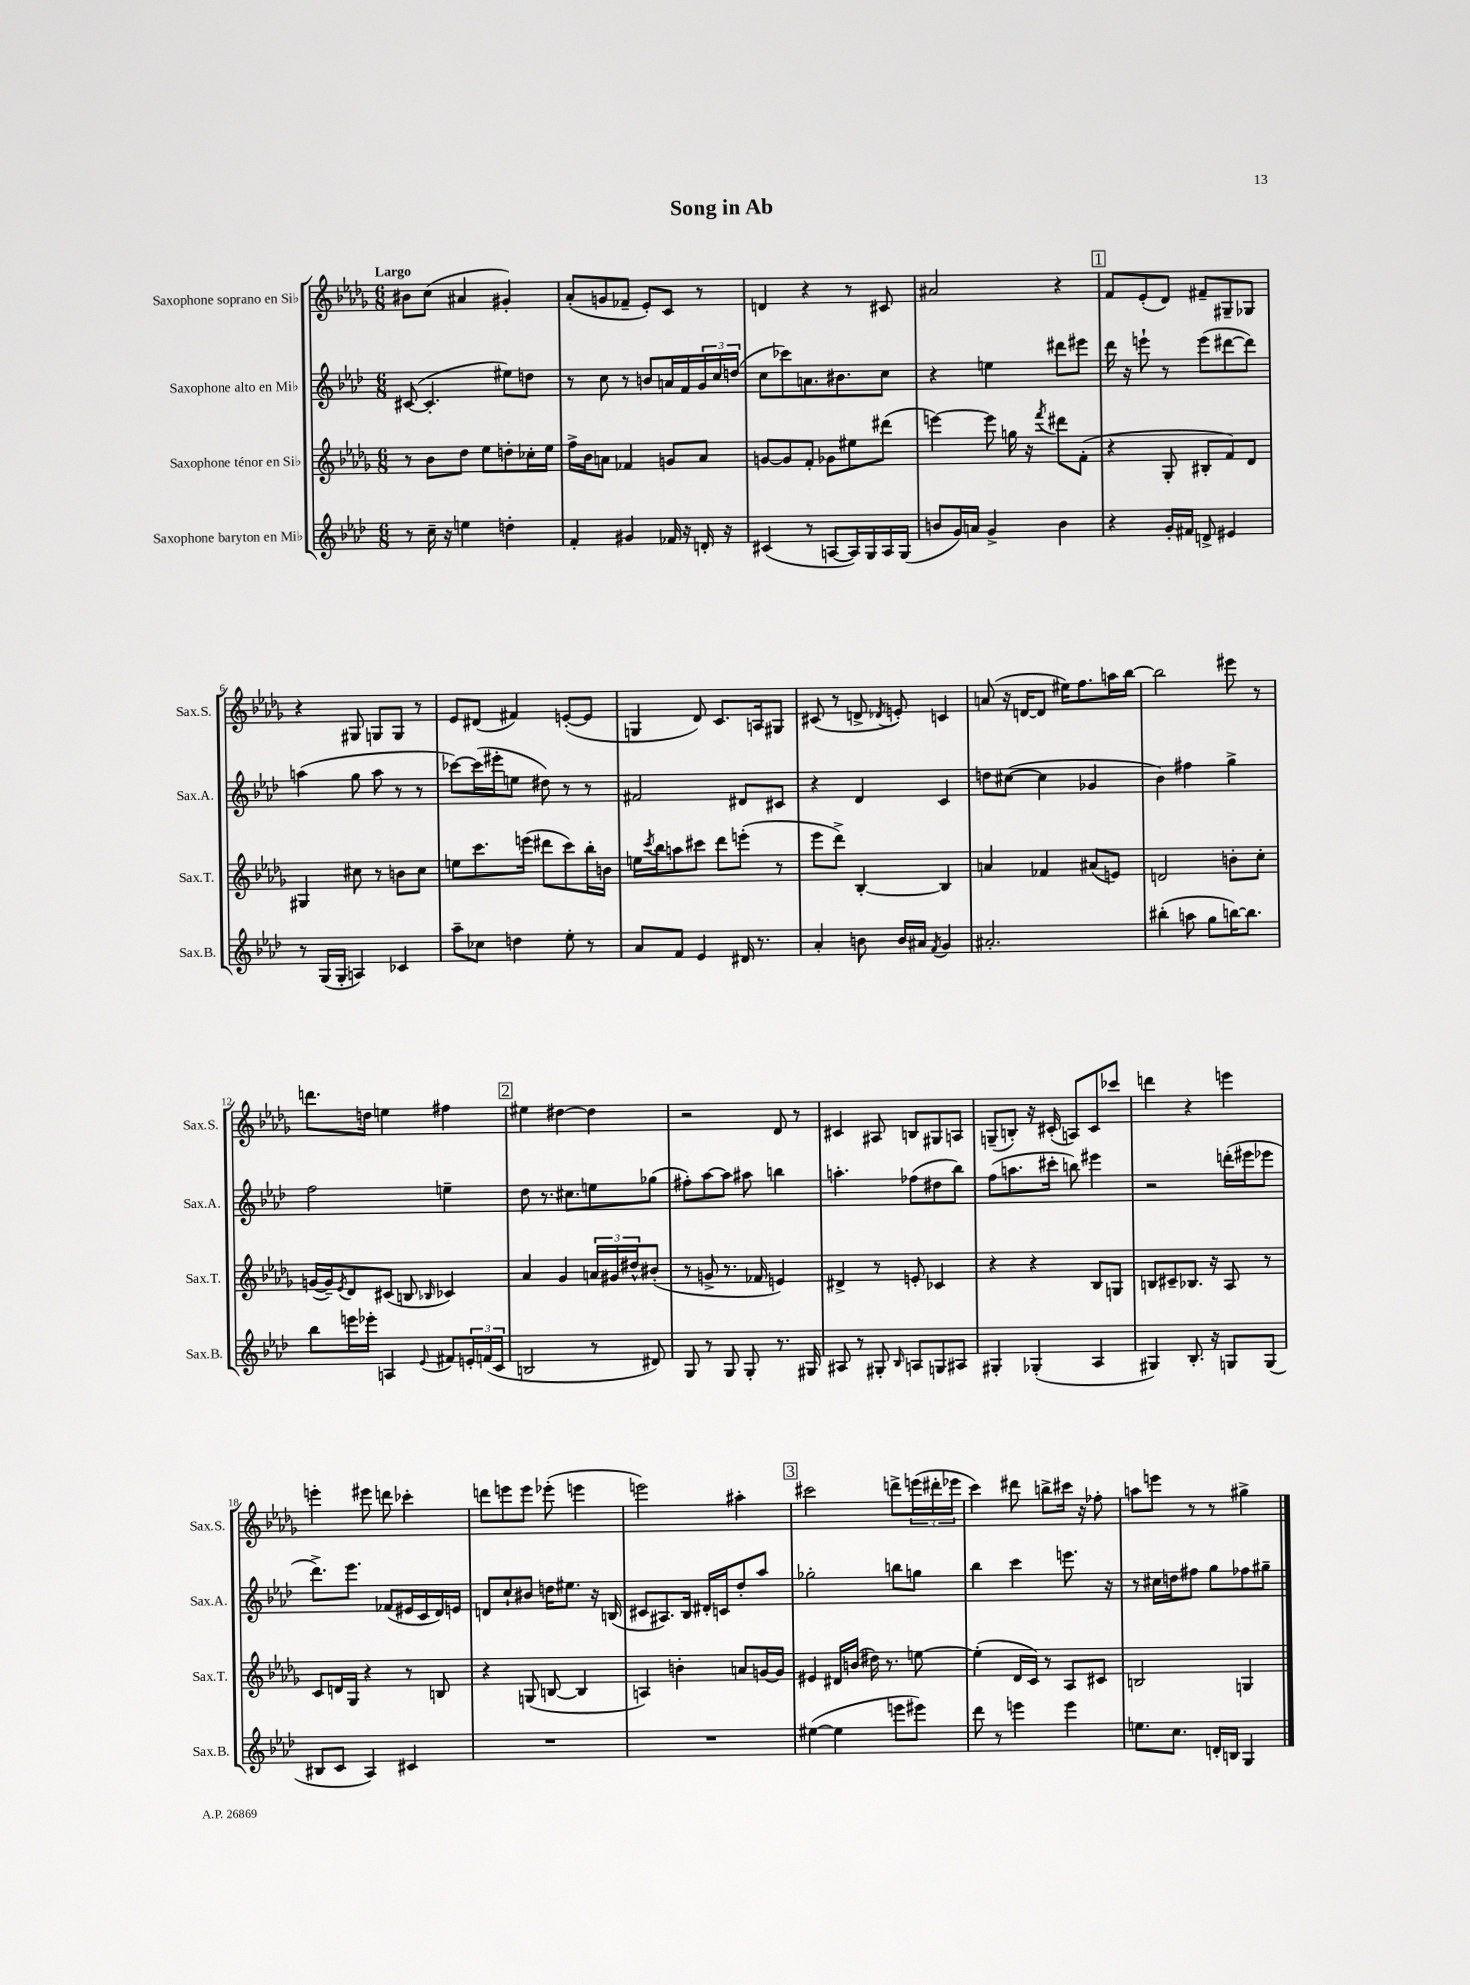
\header { title = "Song in Ab" }
<<
\new StaffGroup <<
\new Staff = "s0" \with { instrumentName = "Saxophone soprano en Sib" shortInstrumentName = "Sax.S." } {
    \clef treble \key des \major \numericTimeSignature \time 6/8 \tempo "Largo"
    bis'8 c''8( ais'4 gis'4-.) |
    aes'8-.( g'8 fes'8-- ees'8-.) c'8 r8 |
    d'4 r4 r8 cis'8 |
    ais'2 r4 |
    \mark \markup { \box "1" } f'8 ees'8-.( des'8) fis'8-- gis8-- ges8 |
    r4 gis8 g8 g8 r8 |
    ees'8 dis'8( fis'4) e'8~-.( e'8 |
    g4 des'8) c'8. a16 gis8 |
    cis'8( r8 d'8-> \acciaccatura { des'8 } e'8-.) c'4 |
    a'8( r16 d'16~ d'8 eis''16) f''8. a''16 bes''16~ |
    bes''2 eis'''8 r8 |
    d'''8. d''16 e''4 fis''4 |
    \mark \markup { \box "2" } eis''4 dis''4~ dis''4 |
    r2 des'8 r8 |
    cis'4 ais8 b8 gis8 a8 |
    g8--( b8-.) r16 cis'16-.( a8) cis'8 ces'''8 |
    d'''4 r4 e'''4 |
    e'''4-. eis'''8 d'''8 ces'''4-. |
    d'''8 e'''8 e'''8 ees'''8-.( e'''4 |
    e'''2) ais''4-. |
    \mark \markup { \box "3" } cis'''2 d'''8-> \tuplet 3/2 { e'''16( dis'''16-. ees'''16 } |
    c'''4) dis'''8 b''8-> cis'''16 r16 fes''8-. |
    a''8 e'''8 r8 r8 gis''4-> \bar "|." |
}
\new Staff = "s1" \with { instrumentName = "Saxophone alto en Mib" shortInstrumentName = "Sax.A." } {
    \clef treble \key aes \major \numericTimeSignature \time 6/8
    cis'8~( cis'4.-. eis''8) d''8 |
    r8 c''8 r8 b'8 a'16 f'16 \tuplet 3/2 { g'16 c''16 d''16( } |
    c''8 ces'''8) a'8. bis'8. c''8 |
    r4 e''4 dis'''8 eis'''8 |
    \mark \markup { \box "1" } des'''16 r16 e'''8-! r8 e'''8( dis'''8~ dis'''8) |
    a''4( g''8 a''8 r8 r8 |
    ces'''8~) ces'''16( eis'''16-. e''8 dis''8) r8 r8 |
    fis'2 dis'8 cis'8 |
    r4 des'4 c'4 |
    d''8 cis''8~( cis''4 ges'4 |
    bes'4) fis''4 g''4-> |
    f''2 e''4-- |
    \mark \markup { \box "2" } des''8 r8. cis''8. e''8 ges''8( |
    fis''8-.) aes''8~ aes''8 ais''8 b''4 |
    a''4.-. fes''8( dis''8 bes''8) |
    f''8( a''8. cis'''16-. b''8) eis'''4 |
    r2 d'''16-.( eis'''16 ees'''8 |
    des'''8.->) ees'''8. fes'8( eis'16 c'16 des'16) e'16 |
    d'8 c''8-! bis'8 d''16 eis''8. r16 b16( |
    cis'8 ais8.) bes16 dis'16-. c'16 des''8-. aes''8 |
    \mark \markup { \box "3" } ges''2-. b''8 g''8 |
    bes''4 c'''4 e'''8. r16 |
    r8 cis''16 d''16 fis''8 g''8 fes''8 gis''8-- \bar "|." |
}
\new Staff = "s2" \with { instrumentName = "Saxophone ténor en Sib" shortInstrumentName = "Sax.T." } {
    \clef treble \key des \major \numericTimeSignature \time 6/8
    r8 bes'8 des''8 ees''8 d''8-. ces''16-. ees''16 |
    f''16-> bes'16 a'8 fes'4 g'8 a'8 |
    g'8~ g'8 f'8-. ges'8 eis''8 dis'''8( |
    e'''4~) e'''8 g''16 r16 \acciaccatura { f'''8 } dis'''8 f'8-.( |
    \mark \markup { \box "1" } r4 ges8-. bis8-. f'8) des'8 |
    gis4 cis''8 r8 b'8 cis''8 |
    e''8 c'''8. e'''16( dis'''8 c'''8) bes''16-. b'16 |
    e''16 \acciaccatura { c'''8 } bes''16 a''8 cis'''8 des'''8 e'''8-.( r8 |
    ees'''8 des'''8->) bes4~-. bes4 |
    a'4 fes'4 ais'8( e'8) |
    d'2 b'8-. c''8-. |
    g'16~( g'16--) \acciaccatura { ees'8 } des'8 cis'8( b8 \grace { bes16 } ces'4) |
    \mark \markup { \box "2" } aes'4 ges'4 \tuplet 3/2 { a'16 gis'16 dis''16-^ } bis'8-.( |
    r8 g'8-> r8. fes'16 e'4) |
    dis'4-> r8 e'8-. ces'4 |
    r4 r4 bes8 g8 |
    b8 cis'8-- bes8. r16 aes8 r8 |
    c'8 d'16 ges16 r4 r8 b8 |
    r4 g8( b8~ b4 |
    a4) b'4-. a'8 g'16~ g'16 |
    \mark \markup { \box "3" } eis'4 dis'16 b'16( dis''16) r8. e''8~ |
    e''4-.( des'16 c'16) r8 aes8 cis'8 |
    b2 g4 \bar "|." |
}
\new Staff = "s3" \with { instrumentName = "Saxophone baryton en Mib" shortInstrumentName = "Sax.B." } {
    \clef treble \key aes \major \numericTimeSignature \time 6/8
    r8 c''16-- r16 e''4 d''4-. |
    f'4-. gis'4 fes'16 r16 d'16-. r16 |
    cis'4( r8 a8~ a16) g16 a16 g16( |
    b'8 g'16) a'16 g'4-> b'4 |
    \mark \markup { \box "1" } r4 g'16-. fis'16 d'8-> eis'4 |
    r8 g16( g16-. a4) ces'4 |
    aes''8-- ces''8 d''4 ees''8-. r8 |
    aes'8 f'8 ees'4 dis'16 r8. |
    aes'4-. b'8 b'16 ais'16 \acciaccatura { f'8 } g'4 |
    ais'2.-. |
    bis''4-.( a''8 g''8 b''16~) b''8. |
    bes''8 e'''16 ees'''16-. a4 \appoggiatura { ees'8 } fis'8 \tuplet 3/2 { e'16-. f'16( c'16 } |
    \mark \markup { \box "2" } b2 r8 dis'8) |
    g8 r8 g8 g8-. r8. gis16 |
    ais8 r8 gis8-. \grace { bes16 } a8 g8 ais8 |
    gis4-. ges4-.( aes4 |
    gis4) bes8.-. r16 g8 g8( |
    bis8 c'8 aes4) cis'4 |
    R2. |
    R2. |
    \mark \markup { \box "3" } eis''4~( eis''4 e'''8 eis'''8) |
    des'''8 r8 e'''4 e'''4 |
    e''8. c''8. d'16-. b16 g4 \bar "|." |
}
>>
>>
